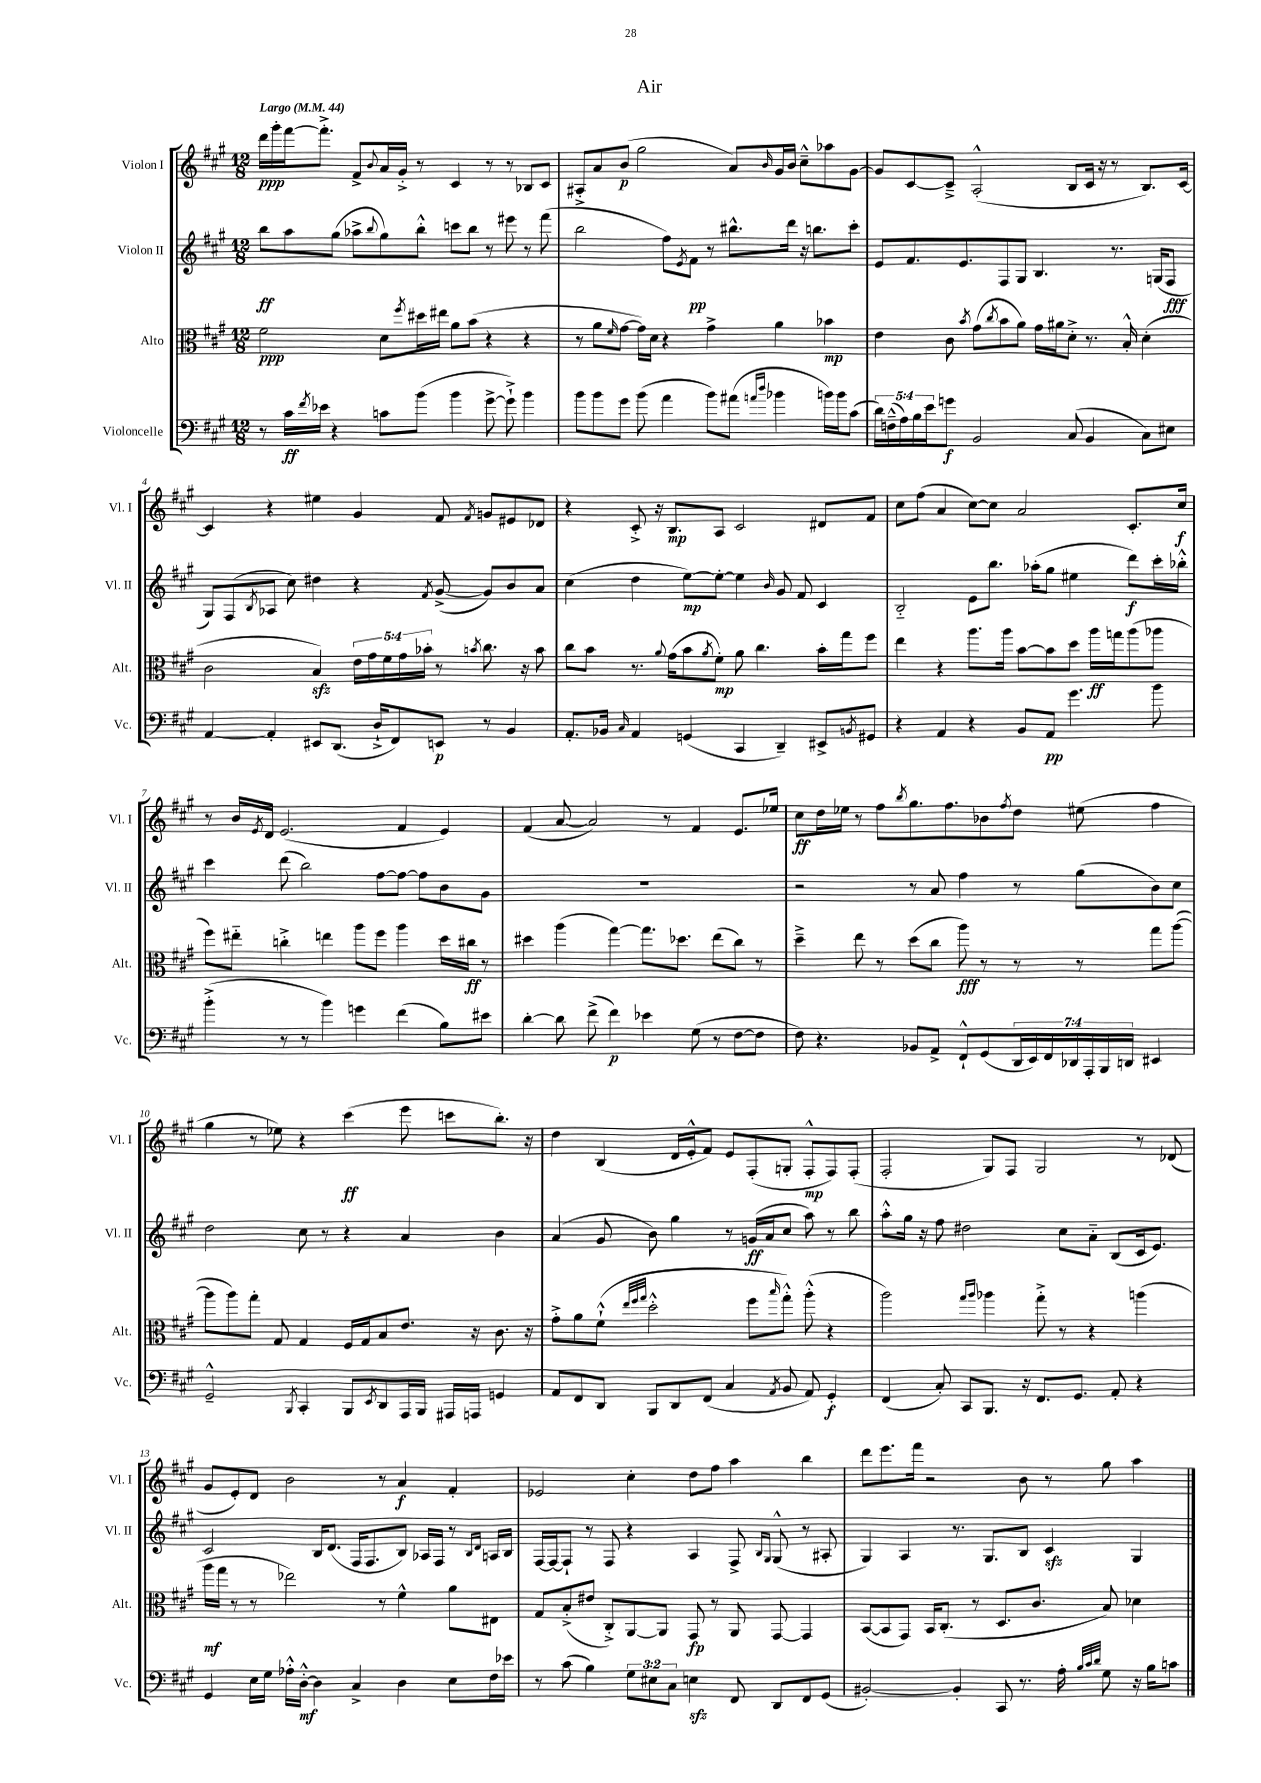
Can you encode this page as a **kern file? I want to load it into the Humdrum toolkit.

**kern	**kern	**kern	**kern
*staff4	*staff3	*staff2	*staff1
*clefF4	*clefC3	*clefG2	*clefG2
*k[f#c#g#]	*k[f#c#g#]	*k[f#c#g#]	*k[f#c#g#]
*M12/8	*M12/8	*M12/8	*M12/8
*MM44	*MM44	*MM44	*MM44
8r	2f#	8bb	16ddd
.	.	.	16ggg#'
16c#	.	8aa	[16fff#
8qf#	.	.	.
16e-	.	.	8.fff#'^]
4r	.	(8gg#	.
.	.	8aa-^	8f#^
.	.	8qqbb	8qqb
8c	8d	8gg#)	16a
.	.	.	16g#'^
.	8qff#	.	.
(8b	16dd#	8bb'^^	8r
.	16ee#	.	.
4b	8a	8ccc	4c#
.	(8b	8bb	.
[8g#^	4r	8r	8r
8g#`^])	.	8eee#	8r
4b	4r	8r	8B-
.	.	(8fff#	8c#
=	=	=	=
8b	8r	2bb	8A#'^
8b	8a	.	8a
.	16qqf#	.	.
8g#	[8g#	.	(8b
(8b	16g#])	.	2gg#
.	16d	.	.
4a	4r	8ff#)	.
.	.	8qe	.
.	.	8f#	.
8b)	4g#^	8r	.
(8a#	.	8.bb#^^	8a)
16qqa	.	.	.
16qqdd	.	.	16qqb
4b-	4a	.	16g#
.	.	16ddd	16b
.	.	16r	8cc#~^^
.	.	8.bb	.
16b)	4b-	.	8aa-
16b	.	.	.
(8c#	.	8ccc#'	[8g#
=	=	=	=
20d)	4e	8e	8g#]
(20F~^^	.	.	.
20A)	.	.	.
.	.	8.f#	[8c#
20B	.	.	.
20e	.	.	.
8g	8c#	.	8c#~^]
.	.	8.e	.
.	8qb	.	.
2BB	(8g#	.	(2A'^^
.	8qcc#	.	.
.	8b	8F#	.
.	8a)	8G#	.
.	16g#	4.B	.
.	16a#	.	.
(8C#	8d'^	.	8B
4BB	8.r	.	16c#
.	.	.	16r
.	.	8.r	8r
.	16B'^^	.	.
8C#)	(4d'	.	8.B)
.	.	(16G	.
8E#	.	8F#	.
.	.	.	[16c#
=	=	=	=
[4AA	2c#	8G#)	4c#]
.	.	(8F#	.
.	.	8qB	.
4AA']	.	8A-	4r
.	.	8cc#)	.
8EE#	4B)	4dd#	4ee#
(8.DD	.	.	.
.	20e	4r	4g#
.	20g#	.	.
16D`^	.	.	.
.	20f#	.	.
8FF#)	.	.	.
.	20g#	.	.
.	20b-'	.	.
.	.	8qf#	.
8EE	8r	([8g#^	8f#
.	8qb	.	8qf#
8r	8.cc#	8g#])	8g
4BB	.	8b	8e#
.	16r	.	.
.	8b	8a	8d-
=	=	=	=
8.AA'	8cc#	(4cc#	4r
.	8b	.	.
16BB-	.	.	.
16qqC#	.	.	.
4AA	8.r	4dd	8c#'^
.	.	.	16r
.	8qqa	.	.
.	(16g#	.	8.B
(4GG	8b	[8ee)	.
.	8qa	.	.
.	8f#')	8ee'_	8A
4CC#	8a	4ee]	2c#
.	4.cc#	.	.
.	.	16qqb	.
4DD~)	.	8g#	.
.	.	8f#	.
8EE#^	16b'	4c#	8d#
.	16gg#	.	.
8qBB	.	.	.
8GG#	8ff#	.	8f#
=	=	=	=
4r	4ee	2B'~	8cc#
.	.	.	(8ff#
4AA	4r	.	4a
4r	8.aa	8e	[8cc#)
.	.	8.bb	8cc#]
.	16aa	.	.
8BB	[8b	.	2a
.	.	(16aa-'	.
8AA	8b]	8gg#	.
4.g#	8dd	4ee#	.
.	16aa	.	.
.	16gg	.	.
.	(8aa	8ddd)	8.c#'
8b	8aa-	16ccc#'	.
.	.	16bb-'^^	16cc#
=	=	=	=
(4b'^	8ff#)	4ccc#	8r
.	8ee#'~	.	16b
.	.	.	8qe
.	.	.	16d
8r	4cc'^	(8ddd	(2.e
8r	.	2bb)	.
4b)	4ee	.	.
4g	8aa	.	.
.	8ff#	[8ff#	.
(4f#	4aa	8ff#_	4f#
.	.	8ff#]	.
8B)	16dd	8b	4e)
.	16cc#	.	.
8e#	8r	8g#	.
=	=	=	=
[4d'	4dd#	1.r	(4f#
8d]	(4aa	.	[8a
(8f#^	.	.	2a])
4f#)	[4gg#)	.	.
4e-	8.gg#]	.	.
.	.	.	8r
.	8.dd-	.	.
(8G#	.	.	4f#
8r	(8ee	.	.
[8F#	8cc#)	.	8.e
8F#]	8r	.	.
.	.	.	16ee-
=	=	=	=
8F#)	4dd~^	2r	8cc#
4.r	.	.	16dd
.	.	.	16ee-
.	8ee	.	8r
.	8r	.	8ff#
.	.	.	8qbb
8BB-	(8dd	8r	8.gg#
8AA^	8cc#	8a	.
.	.	.	8.ff#
8FF#`^^	8aa)	4ff#	.
(8GG#	8r	.	8b-
.	.	.	8qff#
28DD	8r	8r	8dd
28EE)	.	.	.
28FF#	.	.	.
28DD-	.	.	.
.	8r	(8gg#	(8ee#
28AAA'	.	.	.
28BBB	.	.	.
28DD	.	.	.
4EE#	8gg#	8b)	4ff#
.	([8aa	8cc#	.
=	=	=	=
2GG#~^^	8aa]	2dd	4gg#
.	8aa)	.	.
.	8gg#'	.	8r
.	8G#	.	8ee-)
8qBBB	.	.	.
4CC#'	4G#	8cc#	4r
.	.	8r	.
8BBB	16F#	4r	(4ccc#
.	16G#	.	.
8qEE	.	.	.
8DD	8B	.	.
16AAA	8.e	4a	8eee
16BBB	.	.	.
16AAA#	.	.	8ccc
16AAA	16r	.	.
4GG	8.c#	4b	8.bb')
.	16r	.	16r
=	=	=	=
8AA	8g#'^	(4a	4dd
8FF#	8a	.	.
8DD	(8f#`^^	8g#	(4B
.	32qqee	.	.
.	32qqff#	.	.
.	32qqgg#	.	.
8BBB	2dd'^^	8b)	.
8DD	.	4gg#	16d
.	.	.	16e'^^
(8FF#	.	.	8f#)
4C#	.	8r	8e
.	8ff#	(16g	(8F#'
.	.	16a	.
8qAA	16qqbb	.	.
8BB	8gg#'^^)	8cc#	8G'
8AA)	(8aa'^^	8aa)	8F#'^^
4GG#'	4r	8r	8F#)
.	.	8bb	(8F#'
=	=	=	=
(4FF#	2aa)	8aa'^^	2F#'
.	.	16gg#	.
.	.	16r	.
8C#')	.	8ff#	.
8CC#	.	2dd#	.
.	16qqgg#	.	.
.	16qqaa	.	.
8.BBB	4aa-	.	8G#)
.	.	.	8F#
16r	.	.	.
8.FF#	8gg#'^	.	2G#
.	8r	8cc#	.
8.GG#	.	.	.
.	4r	8a'~	.
8AA'	.	(8B	.
4r	(4aa	16c#	8r
.	.	8.e)	.
.	.	.	(8d-
=	=	=	=
4GG#	16aa	2c#	8g#
.	16gg#	.	.
.	8r	.	8e')
16E	8r	.	8d
16G#	.	.	.
16A-'^^	2ee-)	.	2b
[16D'^^	.	.	.
4D]	.	16B	.
.	.	(8.d	.
4C#^	.	16F#	.
.	.	8.F#	.
.	8r	.	8r
4D	4f#^^	8B)	4a
.	.	16A-	.
.	.	16F#	.
8E	8a	8r	4f#'
.	.	16qqB	.
.	.	16qqd	.
16F#	8E#	16A	.
16e-	.	16B	.
=	=	=	=
8r	8G#	[16F#	2e-
.	.	16F#_	.
(8c#	(8B'^	8F#`]	.
4B)	8e#	8r	.
.	8C#'^)	8F#	.
12G#	[8AA	4r	4cc#'
12E#	.	.	.
.	8AA]	.	.
12C#	.	.	.
4E	8GG#	4A	8dd
.	8r	.	8ff#
8FF#	8AA	8F#^	4aa
.	.	16qqB	.
.	.	16qqG#	.
8DD	[8GG#	(8G#^^	.
8FF#	4GG#]	8r	4bb
(8GG#	.	8A#'	.
=	=	=	=
[2BB#')	([8BB	4G#)	8ddd
.	8BB]	.	8.eee
.	8GG#)	4A	.
.	.	.	16fff#
.	16BB	.	2r
.	(8.C#'	.	.
4BB#']	.	8.r	.
.	8r	.	.
.	.	8.G#	.
8CC#	8.D	.	.
8.r	.	8B	8b
.	8.c#	.	.
.	.	4c#	8r
16A'	.	.	.
32qqB	.	.	.
32qqc#	.	.	.
32qqd	.	.	.
8G#	8B)	.	8gg#
16r	4d-	4G#	4aa
16B	.	.	.
8c	.	.	.
==	==	==	==
*-	*-	*-	*-
